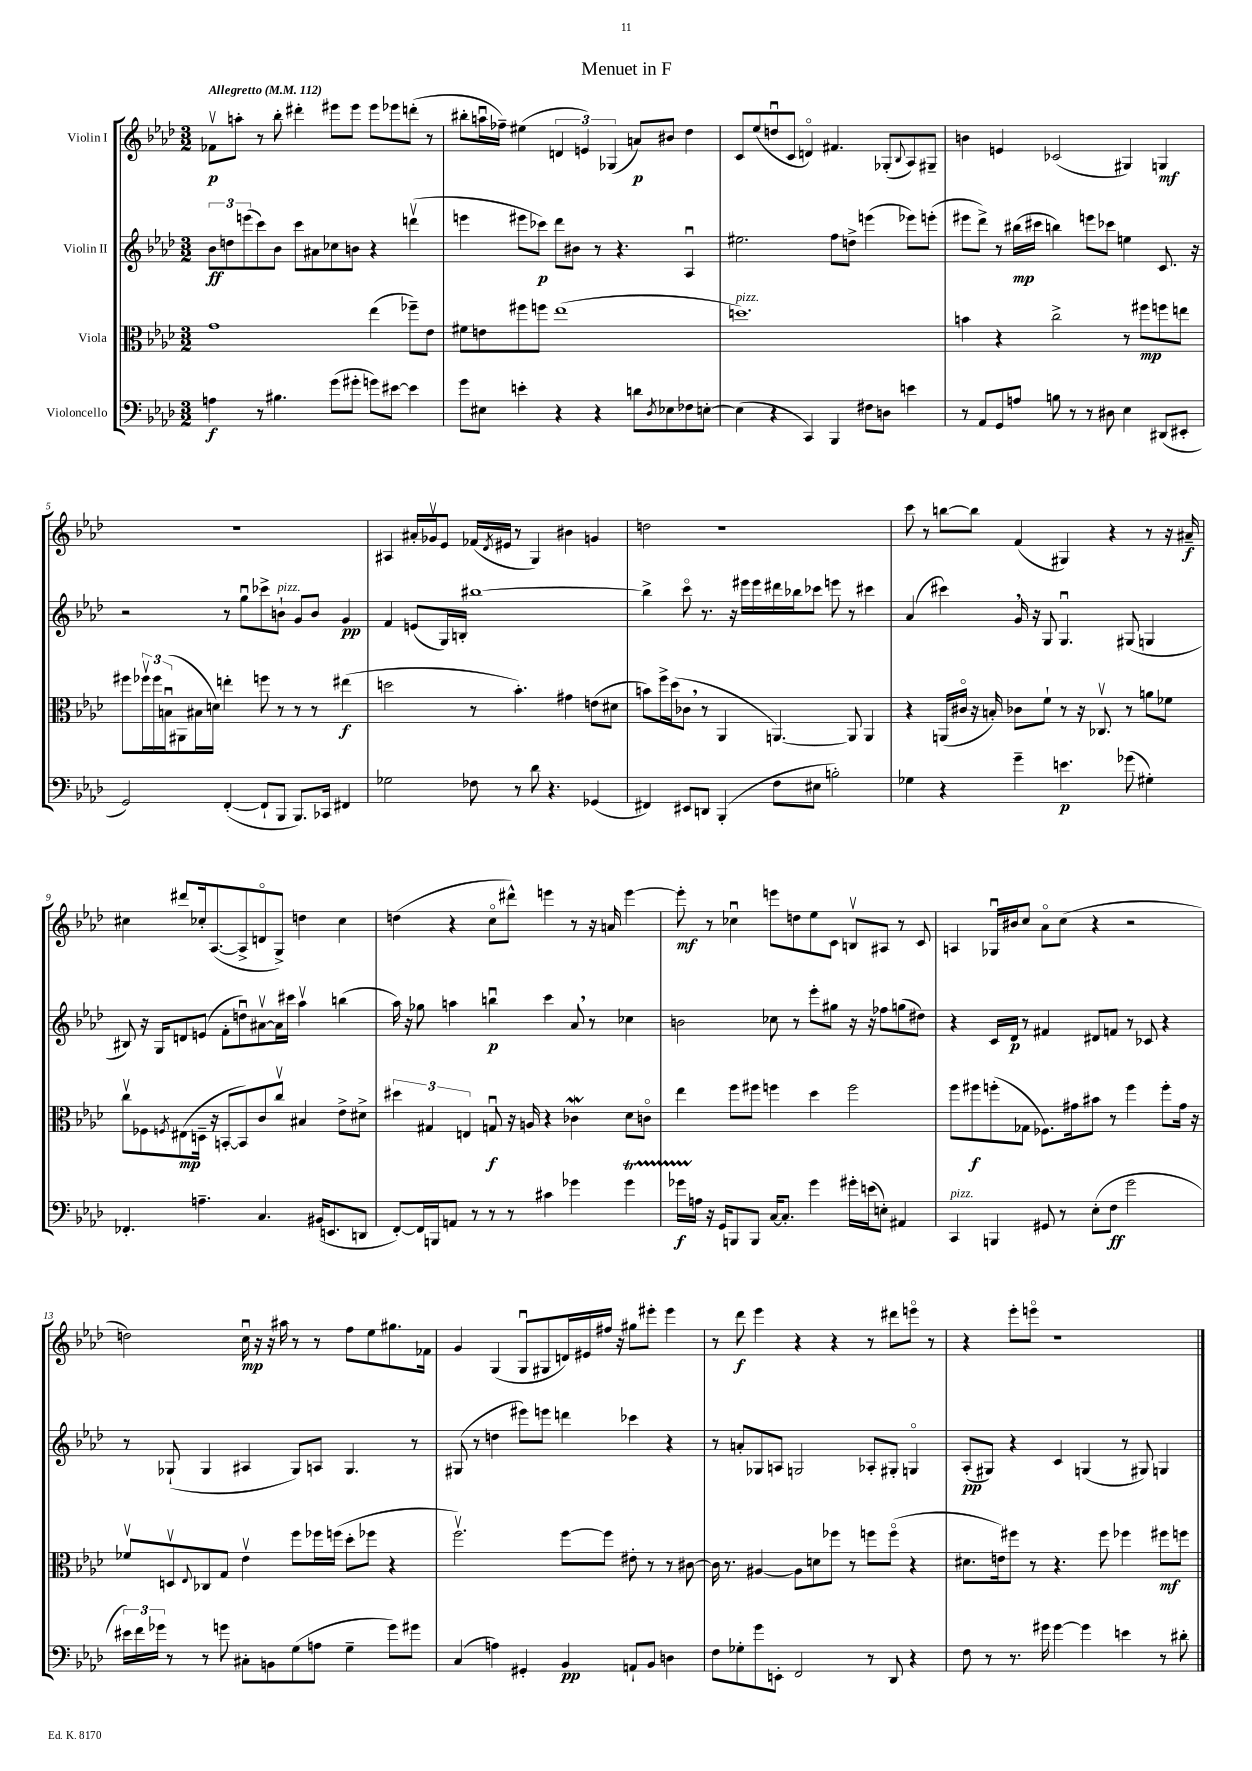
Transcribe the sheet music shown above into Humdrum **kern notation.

**kern	**kern	**kern	**kern
*staff4	*staff3	*staff2	*staff1
*clefF4	*clefC3	*clefG2	*clefG2
*k[b-e-a-d-]	*k[b-e-a-d-]	*k[b-e-a-d-]	*k[b-e-a-d-]
*M3/2	*M3/2	*M3/2	*M3/2
*MM112	*MM112	*MM112	*MM112
4A	1g	12b-	8f-v
.	.	12dd	.
.	.	.	8aa'
.	.	(12eee	.
8r	.	8ccc)	8r
4.B#	.	8b-	8bb-'
.	.	8ccc	4ddd#'
.	.	8a#	.
(8g	.	8cc-	8eee#
8g#'	.	8b	8eee#
8g)	(4ee-	4r	8eee#
[8e#	.	.	8eee-
4e#]	8ff-~)	(4dddv	(8ddd'
.	8e-	.	8r
=	=	=	=
8g	8f#	4eee	8bb#'
8E#	8e	.	16aau
.	.	.	16ff-~)
4e'	8ff#	8eee#	(4ee#
.	8ff	8ccc-)	.
4r	(1ee-	8ddd-	6d
.	.	8b#	.
.	.	.	6e)
4r	.	8r	.
.	.	.	(6G-
.	.	4.r	.
8d	.	.	8a)
8qD-	.	.	.
8E-	.	.	8b#
8F-	.	4A-u	4dd-
[8E'	.	.	.
=	=	=	=
(4E]	1.dd)	2.ee#	8c
.	.	.	(8ee-
4r	.	.	8ddu
.	.	.	8c
4CC)	.	.	4do)
4BBB-	.	8ff	4.f#
.	.	8dd^	.
8F#	.	(4eee	.
8D	.	.	(8G-'
.	.	.	8qqB-
4e	.	8eee-)	8A-)
.	.	(8eee'	8G#~
=	=	=	=
8r	4b	8eee#	4b
8AA-	.	8ddd-^)	.
8GG	4r	8r	4e
8A	.	(16bb#	.
.	.	16ccc#	.
8B	2cc^	4bb)	(2c-
8r	.	.	.
8r	.	8eee	.
8D#	.	8ccc-	.
4E-	8r	4ee	4G#)
.	8ff#	.	.
(8DD#	8ff	8.c	4G
8EE#'	8ee	.	.
.	.	16r	.
=	=	=	=
2GG)	8ff#	2r	1.r
.	24ff-v	.	.
.	24ff-	.	.
.	(24Bu	.	.
.	8AA#	.	.
.	16B#	.	.
.	16d)	.	.
([4FF'	4ee'	8r	.
.	.	8ggu	.
8FF`]	8ff	8ccc-^	.
8BBB-	8r	8b`	.
8.BBB-)	8r	8g	.
.	8r	8b	.
16CC-	.	.	.
4FF#	(4ee#	4g	.
=	=	=	=
2G-	2dd	4f	4A#
.	.	(8e	16a#'
.	.	.	16g-v
.	.	16G)	8e-
.	.	16B'	.
8F-	8r	[1bb#	(16f-
.	.	.	8qd-
.	.	.	16e#
8r	4.b-')	.	8r
8d-	.	.	4G)
4.r	.	.	.
.	4g#	.	4b#
(4GG-	(8e	.	4g
.	8d#	.	.
=	=	=	=
4FF#)	8b)	4bb#^]	2dd
.	16ff^	.	.
.	(16dd-	.	.
8EE#	8c-	8ccco	.
8DD	8r	8.r	.
(4BBB-'	4AA-	.	1r
.	.	16r	.
.	.	16eee#	.
.	.	16eee#	.
8F	[4.AA)	16ddd#	.
.	.	16bb-	.
8E#	.	8ccc-	.
2B')	.	8eee	.
.	8AA]	8r	.
.	4AA	4ccc#	.
=	=	=	=
4G-	4r	(4a-	8ccc
.	.	.	8r
4r	(16AA	4ccc#)	[8bb
.	16c#o	.	.
.	16r	.	8bb]
.	16B')	.	.
4g~	8c-	16g	(4f
.	.	16r	.
.	8f`	8G	.
4.e	8r	4.Gu	4G#)
.	16r	.	.
.	8.C-v	.	.
.	.	.	4r
(8g-	8r	(8G#	.
4G#')	8a	4G	8r
.	8f-	.	16r
.	.	.	16a#~
=	=	=	=
4.FF-'	8ccv	8B#)	4cc#
.	8F-	16r	.
.	.	16G	.
.	8qF	.	.
.	(8E#	8d	8ddd#
4.A~	16D~	(8e	16cc-'
.	16r	.	([8.A-
.	[8BB'	8f'	.
.	8BB])	8ddu)	8A-^]
4.C	8c	[8a#v	8do
.	8ccv	16a#]	8G^)
.	.	16ccc#	.
.	4B#	4aa-v	4dd
(16BB#	.	.	.
8.EE	.	.	.
.	8e-^	(4bb	4cc-
8DD	8d#^	.	.
=	=	=	=
[8FF')	6dd#	16aa-)	(4dd
.	.	16r	.
16FF]	.	8gg-	.
.	6G#	.	.
16BBB	.	.	.
8AA	.	4aa	4r
.	6E	.	.
8r	.	.	.
8r	8Gu	4bbu	8cco
8r	16r	.	8ddd#^^)
.	16A	.	.
4c#	4r	4ccc	4eee
4g-	4c-	8a-	8r
.	.	8r	16r
.	.	.	16a
4g-	8d-	4cc-	[4eee
.	8co	.	.
=	=	=	=
16g-	4ee-	2b	8eee']
16A	.	.	.
16r	.	.	8r
16GG	.	.	.
8BBB	8ff	.	4cc-u
8BBB	8ff#	.	.
[16C	4ff	8cc-	8eee
8.C']	.	.	.
.	.	8r	8dd
4g-	4dd-	8eee-'	8ee-
.	.	8gg#	8c
16g#'	2ff	16r	8Bv
(16e	.	16r	.
8E')	.	8ff-	8A#
4AA#	.	(8gg	8r
.	.	8dd#)	8c
=	=	=	=
4CC	8ff	4r	4A
.	8ff#	.	.
4BBB	(8ff'	16c	16G-u
.	.	16d-	16b#
.	8G-	8r	8cc
8GG#	8.F-)	4f#	8a-o
8r	.	.	(8cc
.	16g#	.	.
(8E-'	8b#	8d#	4r
8F	8r	8f	.
2g	4ff	8r	2r
.	.	8c-	.
.	8ff'	4r	.
.	16g#	.	.
.	16r	.	.
=	=	=	=
24e#)	8f-v	8r	2dd)
24f	.	.	.
24g-	.	.	.
8r	8Dv	(8G-`	.
.	8qqE-	.	.
8r	8C-	4G-	.
8g	8G	.	.
8C#'	4e-v	4A#	16ccu
.	.	.	16r
8BB	.	.	16r
.	.	.	16aa#
(8G	8ff	8G-)	8r
8A	16ff-	8A	8r
.	(16ff	.	.
4G~	8dd-'	4.G-	8ff
.	8ff-	.	8ee-
8g)	4r	.	8.gg#
8g#	.	8r	.
.	.	.	16f-
=	=	=	=
(4C	2.ffv)	(8G#	4g
.	.	8r	.
4A)	.	4dd	(4G
4GG#'	.	8eee#)	8Gu
.	.	8eee	8G#
4BB-	[8ff	4ddd	16d)
.	.	.	16e#
.	8ff]	.	16ff#
.	.	.	16r
8AA`	8e#'	4ccc-	8gg#
8BB-	8r	.	8eee#'
4D	8r	4r	4eee#
.	[8c#	.	.
=	=	=	=
8F	16c#]	8r	8r
.	8.r	.	.
8G-'	.	8a'	8ddd-
8g	[4A#	8G-	4eee-
8EE'	.	8A	.
2FF	8A#]	2G	4r
.	8d	.	.
.	8ff-	.	4r
.	8r	.	.
8r	8ff	8A-'	8r
8DD-	(8ffo	8G#'	8ddd#
4r	4r	4Go	8eeeo
.	.	.	8r
=	=	=	=
8F	8.d#	(8A-'	4r
8r	.	8G#)	.
.	16e)	.	.
8.r	8ff#	4r	8eee-'
.	8r	.	8eeeo
16g#	.	.	.
[4g#	4.r	4c	1r
4g#]	.	(4G	.
.	8ff#	.	.
4e	4ff-	8r	.
.	.	8G#)	.
8r	8ff#	4G	.
8d#'	8ff	.	.
==	==	==	==
*-	*-	*-	*-
